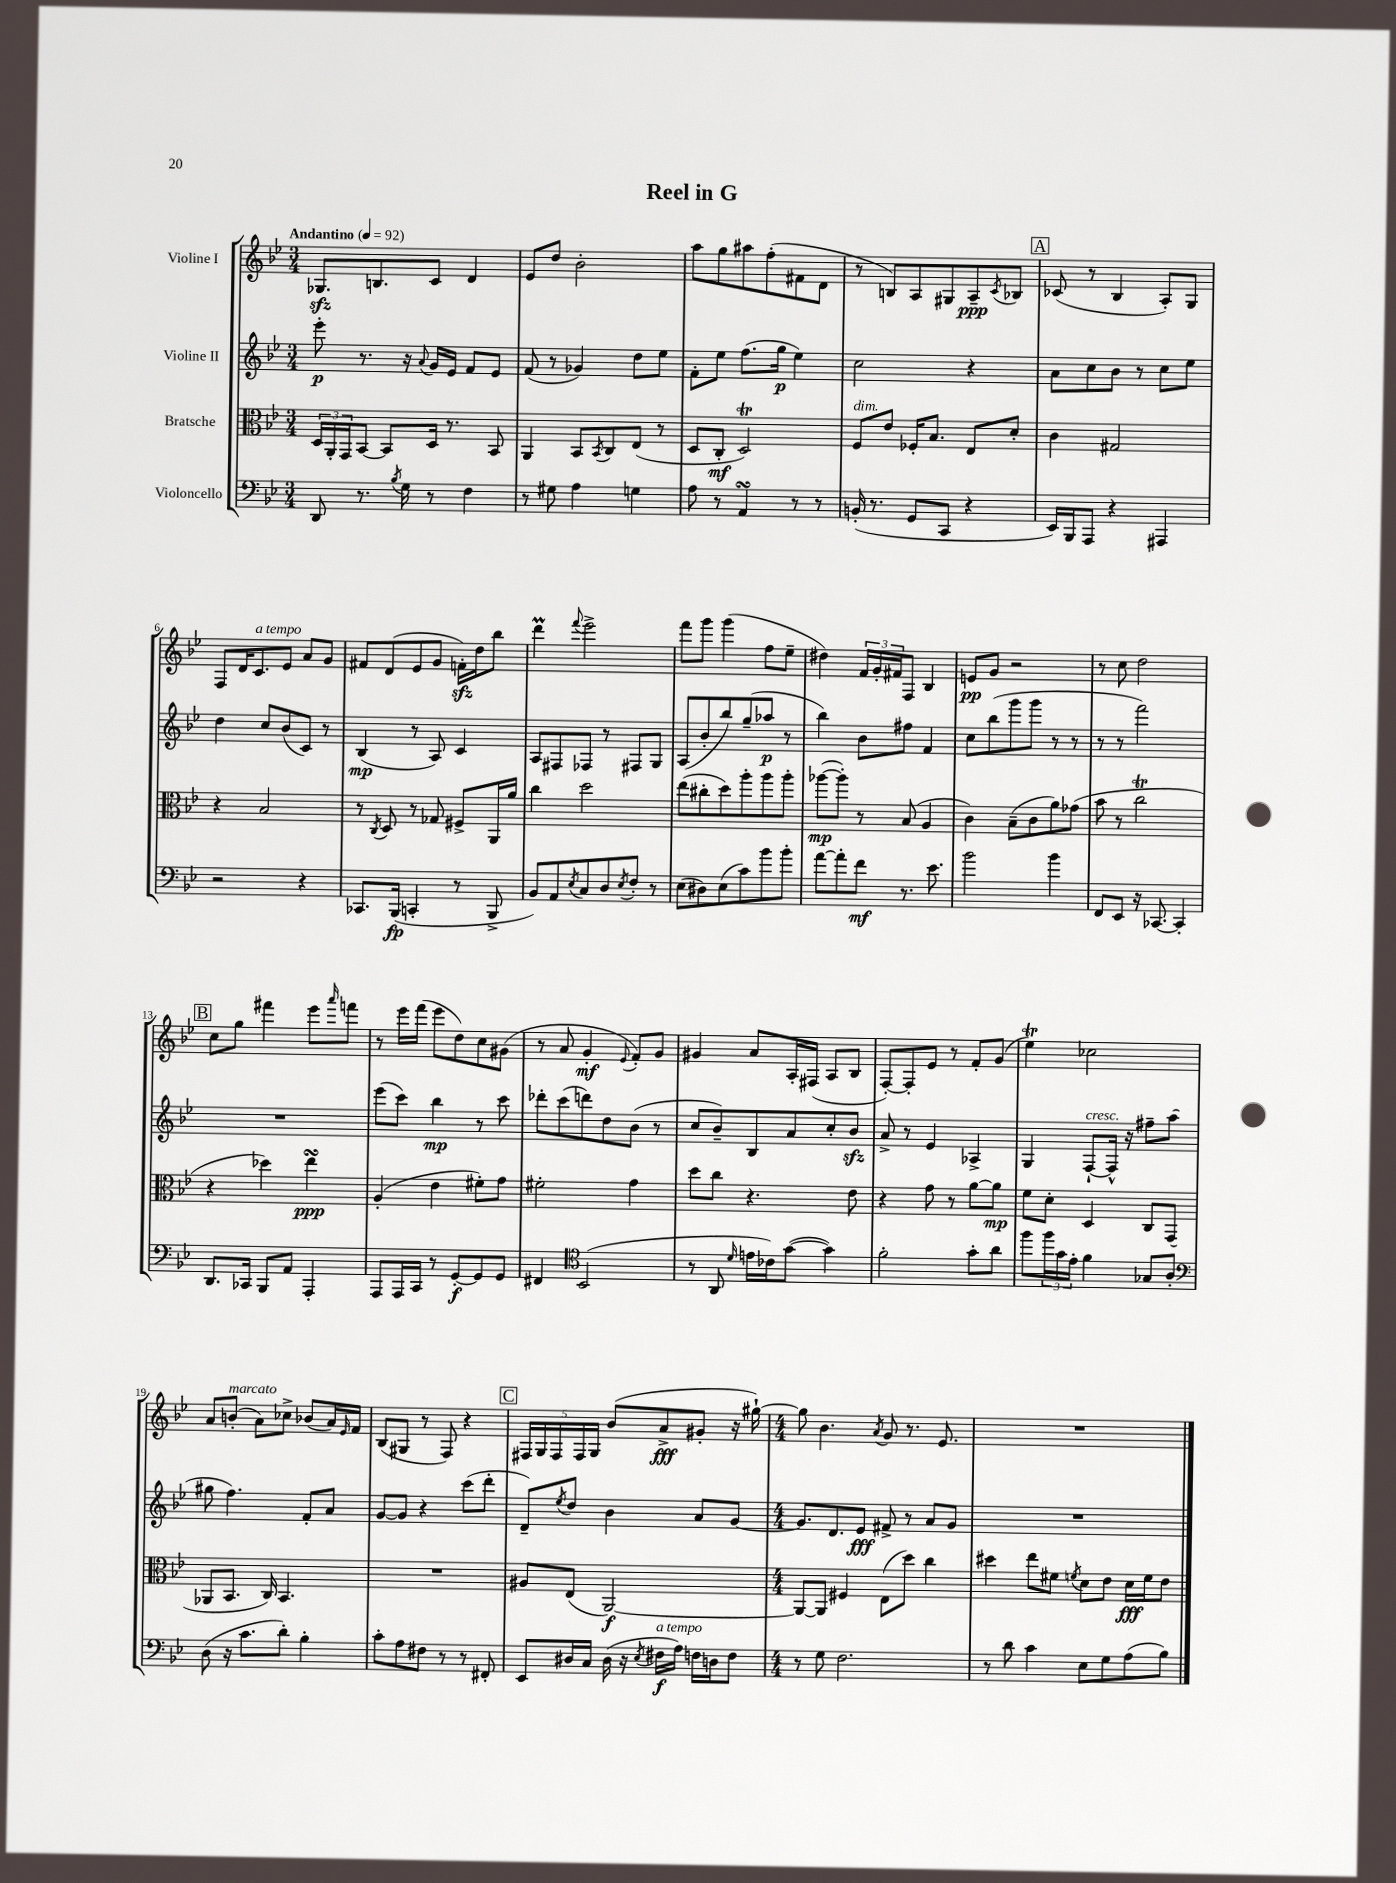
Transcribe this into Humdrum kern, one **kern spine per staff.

**kern	**kern	**kern	**kern
*staff4	*staff3	*staff2	*staff1
*clefF4	*clefC3	*clefG2	*clefG2
*k[b-e-]	*k[b-e-]	*k[b-e-]	*k[b-e-]
*M3/4	*M3/4	*M3/4	*M3/4
*MM92	*MM92	*MM92	*MM92
8DD/	24D/LL	8eee-'\	8.G-/L
.	24AA'/	.	.
.	24GG/J	.	.
8.r	[8BB-/J	8.r	.
.	.	.	8.B/
.	8BB-/]L	.	.
8qB-/	.	.	.
16G\	.	16r	.
.	.	8qqa/	.
8r	16D/Jk	16g/LL	8c/J
.	8.r	16e-/JJ	.
4F\	.	8f/L	4d/
.	8BB-/	8e-/J	.
=	=	=	=
8r	4AA/	(8f/	8e-/L
8G#\	.	8r	8dd/J
4A\	8BB-/L	4g-/)	2b-'\
.	8qBB-/	.	.
.	8C/	.	.
4G\	(8E-/J	8dd\L	.
.	8r	8ee-\J	.
=	=	=	=
8A\	8D/L	8f'\L	8aa\L
8r	8C'/J	8ee-\J	8gg\
4AA/	2D/)	(8.ff\L	8aa#\
.	.	.	(8ff'\
.	.	16gg\Jk	.
8r	.	4ee-\)	8f#\
8r	.	.	8d\J
=	=	=	=
(16BB'/	8F/L	2cc\	8r
8.r	.	.	.
.	8e-/J	.	8B/L)
8GG/L	16F-'/LK	.	8A/
.	8.B-/J	.	.
8CC/J	.	.	8G#/
4r	8E-/L	4r	8A~/
.	.	.	8qc/
.	8d'/J	.	8B-/J
=	=	=	=
16EE-/LL)	4c\	8a\L	(8c-/
16BBB-/J	.	.	.
8AAA/J	.	8cc\	8r
4r	2G#/	8b-\J	4B-/
.	.	8r	.
4AAA#/	.	8cc\L	8A'/L)
.	.	8ee-\J	8G/J
=	=	=	=
2r	4r	4dd\	8F/L
.	.	.	16d/K
.	.	.	8.c/
.	2B-/	8cc/L	.
.	.	(8b-/	8e-/J
4r	.	8c/J)	8a/L
.	.	8r	8g/J
=	=	=	=
8.CC-/L	8r	(4B-/	8f#/L
.	8qC/	.	.
.	8D/	.	(8d/
(16BBB-/Jk	.	.	.
4CC'/	8r	8r	8e-/
.	8G-/	8A/)	8g/J
8r	8F#^/L	4c/	16f'\LL)
.	.	.	16dd\J
8BBB-^/	16AA/L	.	8bb-\J
.	16a/JJ	.	.
=	=	=	=
8BB-/L)	4cc\	8A/L	4ddd\
8AA/	.	8F#/	.
8qE-/	.	.	8qqfff/
8C/	2dd\	8F-/J	2eee-^\
8D/	.	8r	.
8qE-/	.	.	.
8F'/J	.	8F#/L	.
8r	.	8G/J	.
=	=	=	=
(8E-\L	(8ee-\L	(8A/L	8fff\L
8D#\)	8cc#'\	8b-'/	8ggg\J
(8E-\	8dd\)	8bb-/)	(4ggg\
8c\)	8aa'\	(8gg~/	.
8b-\	8aa\	8aa-/J	8ff\L
8b-'\J	8aa'\J	8r	8ee-~\J
=	=	=	=
[8a\L	([8aa-\L	4bb-\)	4dd#\)
8a'\]	8aa-'\]J)	.	.
8f\J	8r	8b-\L	24f/LL
.	.	.	24g'/
.	.	.	24f#/J
8.r	(8B-/	8ff#\J	8F/J
.	4A/	4f/	4B-/
8.e-\	.	.	.
=	=	=	=
2b-\	4c\)	8cc\L	8e/L
.	.	(8bb-\	8g/J
.	(8B-~\L	8ggg\	2r
.	8c\	8ggg\J	.
4b-\	8a\)	8r	.
.	(8g-\J	8r	.
=	=	=	=
8FF/L	8b-\	8r	8r
8EE-/J	8r	8r	8cc\
16r	2cc\	2fff\)	2dd\
[8.CC-/	.	.	.
4CC-'/]	.	.	.
=	=	=	=
8.DD/L	4r	2.r	8cc\L
.	.	.	8gg\J
16CC-/Jk	.	.	.
8BBB-/L	4dd-\)	.	4fff#\
8AA/J	.	.	.
4AAA'/	4ee-\	.	8eee-\L
.	.	.	16qqaaa/
.	.	.	8fff\J
=	=	=	=
8AAA/L	(4A'/	(8eee-\L	8r
16AAA/L	.	8ccc\J)	16eee-\LL
16CC/JJ	.	.	(16fff\JJ
8r	4e-\	4bb-\	8eee-\L
[8GG'/L	.	.	8dd\)
8GG/]	8f#'\L)	8r	8cc\
8GG/J	8g\J	8ccc\	(8g#\J
=	=	=	=
4FF#/	2f#'\	8ddd-'\L	8r
.	.	(8ccc\	8a/
*clefC4	*	*	*
(2BB-/	.	8ddd\)	4g'/
.	.	8dd\	.
.	.	.	8qqe-/
.	4g\	(8b-\J	8f'/L)
.	.	8r	8g/J
=	=	=	=
8r	8dd\L	8cc/L	4g#/
8AA/	8cc\J	8b-~/)	.
16qqd/	.	.	.
16e\LL	4.r	8B-/	8a/L
16c-\J)	.	.	.
([8g\J	.	8a/	16A'/L
.	.	.	(16F#/JJ
4g\])	.	8cc'/	8A/L
.	8e-\	8b-/J	8B-/J
=	=	=	=
2f'\	4r	8a^/	[8F'/L)
.	.	8r	8F'/]
.	8g\	4e-/	8e-/J
.	8r	.	8r
8g'\L	[8a\L	4A-^/	8f'/L
8a\J	8a\]J	.	(8g/J
=	=	=	=
8ff\L	8f\L	4G/	4ee-\)
24ff\L	8d'\J	.	.
24g\	.	.	.
24e-'\JJ	.	.	.
4f\	4D/	[8F`/L	2cc-\
.	.	16F^^/]Jk	.
.	.	16r	.
8G-/L	8C/L	8ff#~\L	.
8A'/J	(8GG/J	(8aa\J	.
=	=	=	=
*clefF4	*	*	*
(8D\	8AA-/L	8gg#\	8a/L
16r	8.BB-/J	4.ff\)	(8b'/J
8.c\L	.	.	.
.	.	.	8a\L)
.	16C/)	.	.
8d'\J)	4.BB-/	.	8cc-^\J
4B-'\	.	8f'/L	(8b-/L
.	.	8a/J	16a/L)
.	.	.	16qqe-/
.	.	.	16f/JJ
=	=	=	=
8c'\L	2.r	[8g/L	(8B-/L
8A\	.	8g/]J	8G#/J
8F#\J	.	4r	8r
8r	.	.	8F/)
8r	.	(8ccc\L	4r
8FF#'/	.	8ddd'\J	.
=	=	=	=
8EE-/L	8A#/L	8d~/L)	20F#/LL
.	.	.	20G/
.	.	.	20F#/
.	.	8qee-/	.
16D#/L	(8E-/J	8dd/J	.
.	.	.	20F#/
16C/JJ	.	.	.
.	.	.	20G/JJ
(16D#\	[2AA/)	4b-\	(8b-/L
16r	.	.	.
8qE-/	.	.	.
16F#\LL	.	.	8a^/
16A\JJ)	.	.	.
16F\LL	.	8a/L	8g#'/J
16D\J	.	.	.
8F\J	.	[8g/J	16r
.	.	.	[16gg#`\)
=	=	=	=
*M4/4	*M4/4	*M4/4	*M4/4
8r	8AA/_L	8.g/]L	8gg#\]
8G\	8AA/]J	.	4.b-\
.	.	8.d/	.
2.F\	4F#/	.	.
.	.	8e-/J	.
.	.	.	8qa/
.	(8E-\L	8f#^/	8g/
.	8dd\J)	8r	8.r
.	4cc\	8a/L	.
.	.	.	8.e-/
.	.	8g/J	.
=	=	=	=
8r	4dd#\	1r	1r
8d\	.	.	.
4c\	8ee-\L	.	.
.	8f#\J	.	.
.	8qf/	.	.
8E-\L	8d\L	.	.
8G\	8e-\J	.	.
(8A\	16d\LL	.	.
.	16f\J	.	.
8B-\J)	8e-\J	.	.
==	==	==	==
*-	*-	*-	*-
